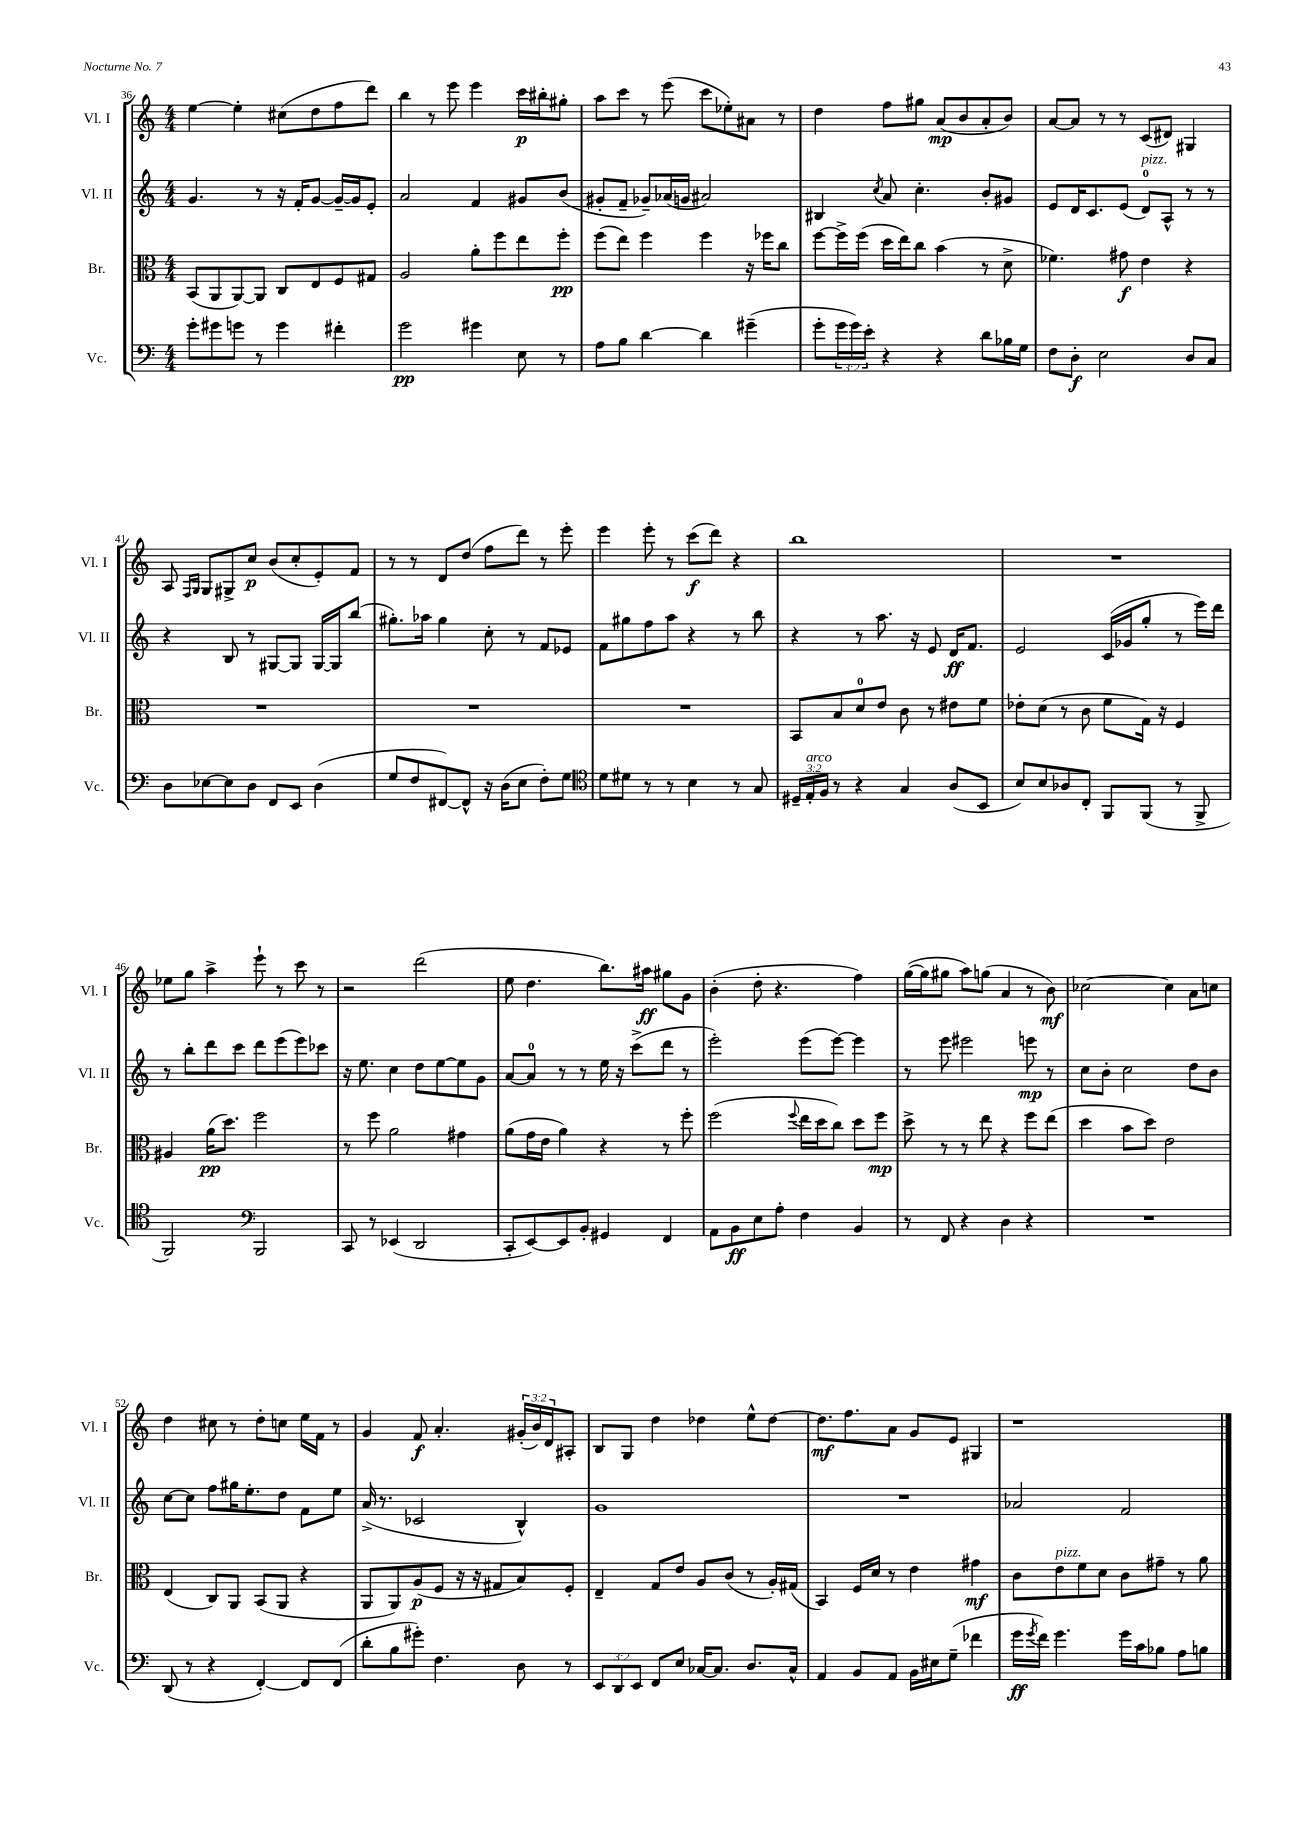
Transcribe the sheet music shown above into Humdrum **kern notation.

**kern	**dynam	**kern	**dynam	**kern	**dynam	**kern	**dynam
*part4	*part4	*part3	*part3	*part2	*part2	*part1	*part1
*staff4	*staff4	*staff3	*staff3	*staff2	*staff2	*staff1	*staff1
*I"Vc.	*	*I"Br.	*	*I"Vl. II	*	*I"Vl. I	*
*I'Vc.	*	*I'Br.	*	*I'Vl. II	*	*I'Vl. I	*
*clefF4	*	*clefC3	*	*clefG2	*	*clefG2	*
*k[]	*	*k[]	*	*k[]	*	*k[]	*
*M4/4	*	*M4/4	*	*M4/4	*	*M4/4	*
=36	=36	=36	=36	=36	=36	=36	=36
8g'\L	.	(8BB/L	.	4.g/	.	[4ee\	.
8g#X\	.	8AA/	.	.	.	.	.
8gn\J	.	[8AA/)	.	.	.	4ee'\]	.
8r	.	8AA/J]	.	8r	.	.	.
4g\	.	8C/L	.	16r	.	(8cc#X\L	.
.	.	.	.	16f'/KL	.	.	.
.	.	8E/	.	[8g/J	.	8dd\	.
4f#X'\	.	8F/	.	16g~/LL_	.	8ff\	.
.	.	.	.	16g/J]	.	.	.
.	.	8G#X/J	.	8e'/J	.	8ddd\J)	.
=37	=37	=37	=37	=37	=37	=37	=37
2g\	pp	2A/	.	2a/	.	4bb\	.
.	.	.	.	.	.	8r	.
.	.	.	.	.	.	8eee\	.
4g#X\	.	8a'\L	.	4f/	.	4eee\	.
.	.	8ff\	.	.	.	.	.
8E\	.	8ee\	.	8g#X/L	.	16ccc\LL	p
.	.	.	.	.	.	16bb#X'\J	.
8r	.	8ff'\J	pp	(8b/J	.	8gg#X'\J	.
=38	=38	=38	=38	=38	=38	=38	=38
8A\L	.	(8ff\L	.	8g#X'/L	.	8aa\L	.
8B\J	.	8ee\J)	.	8f~/J	.	8ccc\J	.
[4d\	.	4ff\	.	8g-X~/L)	.	8r	.
.	.	.	.	(16a-X/L	.	(8eee\	.
.	.	.	.	16gn/JJ	.	.	.
4d\]	.	4ff\	.	2a#X/)	.	8ccc\L	.
.	.	.	.	.	.	8ee-X'\)	.
(4g#X~\	.	16r	.	.	.	8a#X\J	.
.	.	16ff-X\KL	.	.	.	.	.
.	.	8cc\J	.	.	.	8r	.
=39	=39	=39	=39	=39	=39	=39	=39
8g'\L	.	[8ff\L	.	4B#X/	.	4dd\	.
24g\L	.	16ff^\L]	.	.	.	.	.
24g\)	.	.	.	.	.	.	.
.	.	(16ff\JJ	.	.	.	.	.
24e'\JJ	.	.	.	.	.	.	.
.	.	.	.	8qcc/	.	.	.
4r	.	16dd\LL	.	8a/	.	8ff\L	.
.	.	16ee\J)	.	.	.	.	.
.	.	8cc\J	.	4.cc'\	.	8gg#X\J	.
4r	.	(4b\	.	.	.	(8a/L	mp
.	.	.	.	.	.	8b/	.
8d\L	.	8r	.	8b'/L	.	8a'/	.
16B-X\L	.	8d^\	.	8g#X/J	.	8b/J)	.
16G\JJ	.	.	.	.	.	.	.
=40	=40	=40	=40	=40	=40	=40	=40
8F\L	.	4.f-X\)	.	8e/L	.	[8a/L	.
8D'\J	f	.	.	16d/K	.	8a/J]	.
.	.	.	.	8.c/	.	.	.
2E\	.	.	.	.	.	8r	.
.	.	8g#X\	f	(8e/J	.	8r	.
!	!	!	!	!LO:TX:a:i:t=pizz.	!	!	!
.	.	4e\	.	8d/L)	.	(8c/L	.
.	.	.	.	8A^^/J	.	8d#X/J)	.
8D/L	.	4r	.	8r	.	4G#X/	.
8C/J	.	.	.	8r	.	.	.
!!LO:LB:g=z
=41	=41	=41	=41	=41	=41	=41	=41
8D\L	.	1r	.	4r	.	8A/	.
.	.	.	.	.	.	16qqF/LL	.
.	.	.	.	.	.	16qqG/JJ	.
[8E-X\	.	.	.	.	.	8G/L	.
8E-\]	.	.	.	8B/	.	8G#X^/	.
8D\J	.	.	.	8r	.	8cc/J	p
8FF/L	.	.	.	[8G#X/L	.	(8b/L	.
8EE/J	.	.	.	8G#/J]	.	8cc'/	.
(4D\	.	.	.	[16G#/LL	.	8e'/)	.
.	.	.	.	16G#/J]	.	.	.
.	.	.	.	(8bb/J	.	8f/J	.
=42	=42	=42	=42	=42	=42	=42	=42
8G/L	.	1r	.	8.gg#X'\L)	.	8r	.
8F/	.	.	.	.	.	8r	.
.	.	.	.	16aa-X\Jk	.	.	.
[8FF#X/)	.	.	.	4gg#\	.	8d/L	.
8FF#^^/J]	.	.	.	.	.	(8dd/J	.
16r	.	.	.	8cc'\	.	8ff\L	.
(16D\KL	.	.	.	.	.	.	.
8E\J	.	.	.	8r	.	8ddd\J)	.
8F'\L)	.	.	.	8f/L	.	8r	.
8G\J	.	.	.	8e-X/J	.	8eee'\	.
=43	=43	=43	=43	=43	=43	=43	=43
*clefC4	*	*	*	*	*	*	*
8d\L	.	1r	.	8f\L	.	4eee\	.
8d#X\J	.	.	.	8gg#X\	.	.	.
8r	.	.	.	8ff\	.	8eee'\	.
8r	.	.	.	8aa\J	.	8r	.
4B\	.	.	.	4r	.	(8ccc\L	f
.	.	.	.	.	.	8ddd\J)	.
8r	.	.	.	8r	.	4r	.
8G/	.	.	.	8bb\	.	.	.
=44	=44	=44	=44	=44	=44	=44	=44
24D#X~/LL	.	8BB/L	.	4r	.	1bb	.
!LO:TX:a:i:t=arco	!	!	!	!	!	!	!
24E'/	.	.	.	.	.	.	.
24F/JJ	.	.	.	.	.	.	.
8r	.	8B/	.	.	.	.	.
4r	.	8d/	.	8r	.	.	.
.	.	8e/J	.	8.aa\	.	.	.
4G/	.	8c\	.	.	.	.	.
.	.	.	.	16r	.	.	.
.	.	8r	.	8e/	.	.	.
(8A/L	.	8e#X\L	.	16d/KL	ff	.	.
.	.	.	.	8.f/J	.	.	.
8BB/J	.	8f\J	.	.	.	.	.
=45	=45	=45	=45	=45	=45	=45	=45
8B/L)	.	8e-X'\L	.	2e/	.	1r	.
8B/	.	(8d\J	.	.	.	.	.
8A-X/	.	8r	.	.	.	.	.
8C'/J	.	8c\	.	.	.	.	.
8FF/L	.	8f\L	.	(16c/LL	.	.	.
.	.	.	.	16g-X/J	.	.	.
(8FF/J	.	16G\Jk)	.	8gg'/J	.	.	.
.	.	16r	.	.	.	.	.
8r	.	4F/	.	8r	.	.	.
8FF^/	.	.	.	16eee\LL)	.	.	.
.	.	.	.	16ddd\JJ	.	.	.
!!LO:LB:g=z
=46	=46	=46	=46	=46	=46	=46	=46
2FF/)	.	4A#X/	.	8r	.	8ee-X\L	.
.	.	.	.	8bb'\L	.	8gg\J	.
.	.	(16a\KL	pp	8ddd\	.	4aa^\	.
.	.	8.dd\J)	.	.	.	.	.
.	.	.	.	8ccc\J	.	.	.
*clefF4	*	*	*	*	*	*	*
2BBB/	.	2ff\	.	8ddd\L	.	8eee`\	.
.	.	.	.	(8eee\	.	8r	.
.	.	.	.	8eee\)	.	8ccc\	.
.	.	.	.	8ccc-X\J	.	8r	.
=47	=47	=47	=47	=47	=47	=47	=47
8CC/	.	8r	.	16r	.	2r	.
.	.	.	.	8.ee\	.	.	.
8r	.	8ff\	.	.	.	.	.
(4EE-X/	.	2a\	.	4cc\	.	.	.
2DD/	.	.	.	8dd\L	.	(2ddd\	.
.	.	.	.	[8ee\	.	.	.
.	.	4g#X\	.	8ee\]	.	.	.
.	.	.	.	8g\J	.	.	.
=48	=48	=48	=48	=48	=48	=48	=48
8CC'/L	.	(8a\L	.	[8a/L	.	8ee\	.
[8EE/)	.	16g\L	.	8a/J]	.	4.dd\	.
.	.	16e\JJ	.	.	.	.	.
8EE/]	.	4a\)	.	8r	.	.	.
8BB'/J	.	.	.	8r	.	.	.
4GG#X/	.	4r	.	16ee\	.	8.bb\L)	.
.	.	.	.	16r	.	.	.
.	.	.	.	(8ccc^\L	.	.	.
.	.	.	.	.	.	16aa#X\Jk	ff
4FF/	.	8r	.	8ddd\J	.	8gg#X\L	.
.	.	8ff'\	.	8r	.	8g\J	.
=49	=49	=49	=49	=49	=49	=49	=49
8AA\L	.	(2ff\	.	2eee'\)	.	(4b'\	.
8BB\	ff	.	.	.	.	.	.
8E\	.	.	.	.	.	8dd'\	.
8A'\J	.	.	.	.	.	4.r	.
.	.	8qqff/	.	.	.	.	.
4F\	.	16ee\LL	.	(8eee\L	.	.	.
.	.	16dd\J	.	.	.	.	.
.	.	8cc\J)	.	[8eee\J)	.	.	.
4BB/	.	8dd\L	.	4eee\]	.	4ff\)	.
.	.	8ff\J	mp	.	.	.	.
=50	=50	=50	=50	=50	=50	=50	=50
8r	.	8dd^\	.	8r	.	([16gg\LL	.
.	.	.	.	.	.	16gg\J]	.
8FF/	.	8r	.	8eee\	.	8gg#X\J	.
4r	.	8r	.	2eee#X\	.	8aa\L)	.
.	.	8ee\	.	.	.	(8ggn\J	.
4D\	.	4r	.	.	.	4a/	.
4r	.	8ff\L	.	8eeen\	mp	8r	.
.	.	(8ee\J	.	8r	.	8b\)	mf
=51	=51	=51	=51	=51	=51	=51	=51
1r	.	4dd\	.	8cc\L	.	[2cc-X\	.
.	.	.	.	8b'\J	.	.	.
.	.	8b\L	.	2cc\	.	.	.
.	.	8dd\J)	.	.	.	.	.
.	.	2e\	.	.	.	4cc-\]	.
.	.	.	.	8dd\L	.	8a\L	.
.	.	.	.	8b\J	.	8ccn\J	.
!!LO:LB:g=z
=52	=52	=52	=52	=52	=52	=52	=52
(8DD/	.	(4E/	.	[8cc\L	.	4dd\	.
8r	.	.	.	8cc\J]	.	.	.
4r	.	8C/L)	.	8ff\L	.	8cc#X\	.
.	.	8AA/J	.	16gg#X\K	.	8r	.
.	.	.	.	8.ee'\	.	.	.
[4FF'/)	.	(8BB/L	.	.	.	8dd'\L	.
.	.	8AA/J	.	8dd\J	.	8ccn\J	.
8FF/L]	.	4r	.	8f\L	.	16ee\LL	.
.	.	.	.	.	.	16f\JJ	.
(8FF/J	.	.	.	8ee\J	.	8r	.
=53	=53	=53	=53	=53	=53	=53	=53
8d'\L	.	8AA/L	.	(16a^/	.	4g/	.
.	.	.	.	8.r	.	.	.
8B\	.	8AA/)	.	.	.	.	.
8g#X'\J)	.	(8A/	p	2c-X/	.	8f/	f
4.F\	.	8F/J	.	.	.	4.a'/	.
.	.	16r	.	.	.	.	.
.	.	16r	.	.	.	.	.
.	.	8G#X/L	.	.	.	.	.
8D\	.	8B/)	.	4B^^/)	.	(24g#X'/LL	.
.	.	.	.	.	.	24b/)	.
.	.	.	.	.	.	24d/J	.
8r	.	8F'/J	.	.	.	8A#X'/J	.
=54	=54	=54	=54	=54	=54	=54	=54
12EE/L	.	4E~/	.	1g	.	8B/L	.
12DD/	.	.	.	.	.	.	.
.	.	.	.	.	.	8G/J	.
12EE/J	.	.	.	.	.	.	.
8FF/L	.	8G/L	.	.	.	4dd\	.
8E/J	.	8e/J	.	.	.	.	.
[16C-X/KL	.	8A/L	.	.	.	4dd-X\	.
8.C-/J]	.	.	.	.	.	.	.
.	.	(8c/J	.	.	.	.	.
8.D/L	.	8r	.	.	.	8ee^^\L	.
.	.	16A'/LL)	.	.	.	[8dd-\J	.
16C-^^/Jk	.	(16G#X/JJ	.	.	.	.	.
=55	=55	=55	=55	=55	=55	=55	=55
4AA/	.	4BB/)	.	1r	.	8.dd-\L]	mf
.	.	.	.	.	.	8.ff\	.
8BB/L	.	16F/LL	.	.	.	.	.
.	.	16d/JJ	.	.	.	.	.
8AA/J	.	8r	.	.	.	8a\J	.
16BB\LL	.	4e\	.	.	.	8g/L	.
16E#X\J	.	.	.	.	.	.	.
(8G~\J	.	.	.	.	.	8e/J	.
4f-X\	.	4g#X\	mf	.	.	4G#X/	.
=56	=56	=56	=56	=56	=56	=56	=56
16g\LL	ff	8c\L	.	2a-X/	.	1r	.
8qg/	.	.	.	.	.	.	.
16f\JJ)	.	.	.	.	.	.	.
!	!	!LO:TX:a:i:t=pizz.	!	!	!	!	!
4.g\	.	8e\	.	.	.	.	.
.	.	8f\	.	.	.	.	.
.	.	8d\J	.	.	.	.	.
16g\LL	.	8c\L	.	2f/	.	.	.
16c\J	.	.	.	.	.	.	.
8B-X\J	.	8g#X~\J	.	.	.	.	.
8A\L	.	8r	.	.	.	.	.
8Bn\J	.	8a\	.	.	.	.	.
==	==	==	==	==	==	==	==
*-	*-	*-	*-	*-	*-	*-	*-
